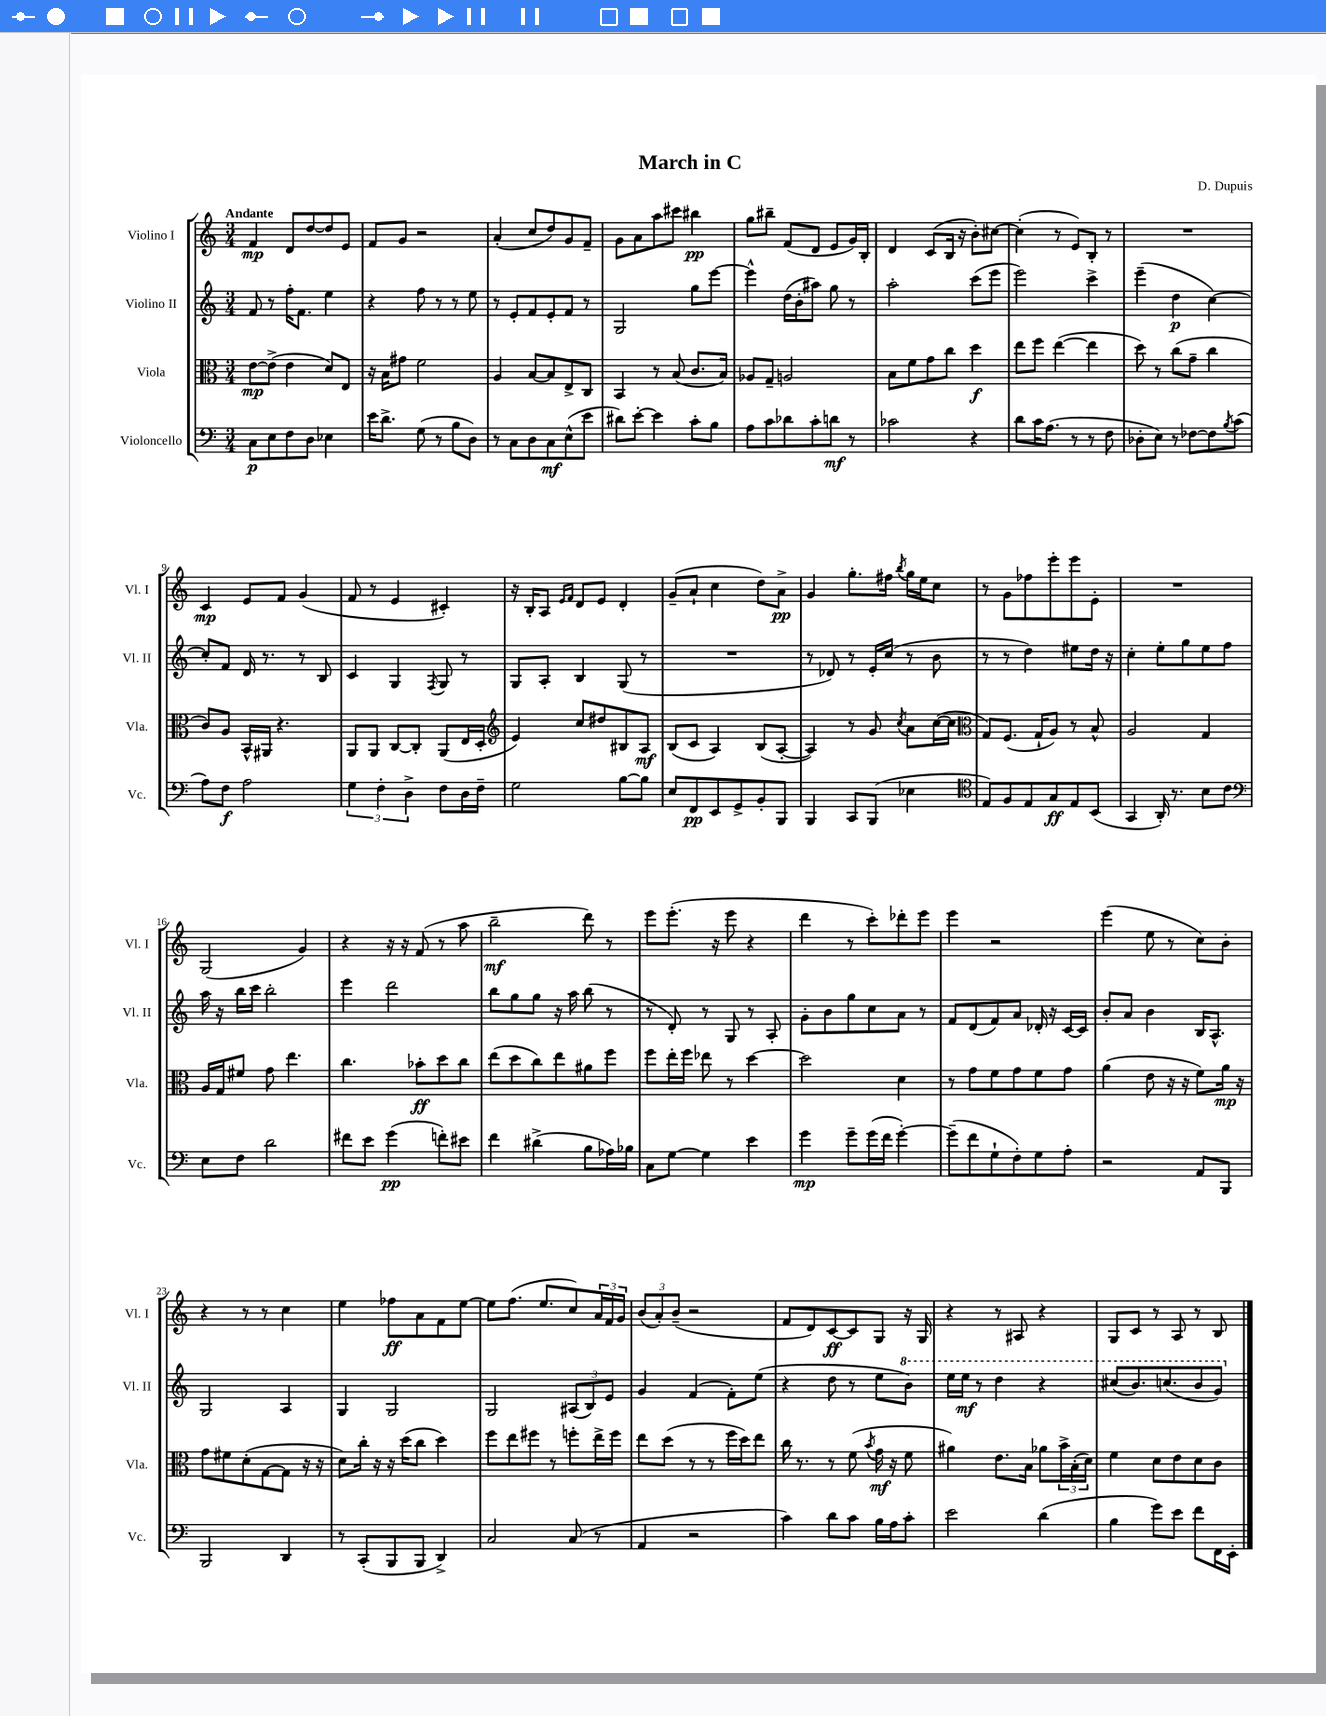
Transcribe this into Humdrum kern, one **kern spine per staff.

**kern	**kern	**kern	**kern
*staff4	*staff3	*staff2	*staff1
*clefF4	*clefC3	*clefG2	*clefG2
*k[]	*k[]	*k[]	*k[]
*M3/4	*M3/4	*M3/4	*M3/4
8C	[8e	8f	4f
8E	(8e^]	8r	.
8F	4e	16ff'	8d
.	.	8.f	.
8D	.	.	[8dd
4E-	8d)	4ee	8dd]
.	8E	.	8e
=	=	=	=
16e	16r	4r	8f
8.d^	16B	.	.
.	8g#	.	8g
(8G	2f	8ff	2r
8r	.	8r	.
8B	.	8r	.
8D)	.	8ee	.
=	=	=	=
8r	4A	8r	(4a'
8C	.	8e'	.
8D	[8B	8f	8cc
8C	8B]	8e'	8dd)
(8E^^	8E^	8f	8g
8e	8C	8r	8f~
=	=	=	=
8d#)	4BB	2G	8g
[8e'	.	.	8a
4e]	8r	.	8aa
.	(8B	.	8ccc#
8c'	8.c	8gg	4bb#
8B	.	[8eee	.
.	16B)	.	.
=	=	=	=
8A	8A-	4eee^^]	8gg
8c	8G~	.	8bb#~
8d-	2A	(16dd	(8f
.	.	16b'	.
8c'	.	8aa#)	8d
8d	.	8gg	8e
8r	.	8r	16g)
.	.	.	16B'
=	=	=	=
2c-	8B	2aa'	4d
.	8f	.	.
.	8g	.	(8c
.	8cc	.	16B
.	.	.	16r
4r	4dd	(8ccc	8b')
.	.	8eee	[8cc#
=	=	=	=
8d	8ee	2eee)	(4cc#']
16c	8ff	.	.
(8.A	.	.	.
.	([4ee	.	8r
8r	.	.	8e)
8r	4ee]	4ccc^	8B'
8F	.	.	8r
=	=	=	=
8D-'	8dd)	(4eee~	2.r
8E)	8r	.	.
8r	(8cc	4dd	.
[8F-	8g~	.	.
8F-]	4cc	[4cc)	.
8qB	.	.	.
(8c	.	.	.
=	=	=	=
8A)	8c)	8cc']	4c
8F	8A	8f	.
2A	16BB^^	16d	8e
.	16AA#	8.r	.
.	4.r	.	8f
.	.	8r	(4g
.	.	8B	.
=	=	=	=
6G	8AA	4c	8f
.	8AA	.	8r
6F'	.	.	.
.	[8C	4G	4e
6D^	.	.	.
.	8C']	.	.
.	.	8qF	.
8F	(8AA	8G	4c#')
16D	16E	8r	.
16F~	16D'	.	.
=	=	=	=
*	*clefG2	*	*
2G	4e)	8G	16r
.	.	.	16B'
.	.	8A'	8A
.	.	.	16qqe
.	.	.	16qqf
.	8cc	4B	8d
.	8dd#	.	8e
[8B	8B#	(8G	4d'
8B]	8A	8r	.
=	=	=	=
8E	(8B	2.r	(8g~
8FF	8c	.	8a`
8EE	4A)	.	4cc
8GG^	.	.	.
8BB'	(8B	.	8dd)
8BBB	[8A'	.	8a^
=	=	=	=
4BBB	4A])	8r	4g
.	.	8d-)	.
8CC	8r	8r	8.gg'
(8BBB	8g	16e'	.
.	.	(16cc	16ff#
.	8qcc	.	8qbb
4E-	8a	8r	16gg
.	.	.	16ee
.	([16cc	8b	8cc
.	16cc]	.	.
=	=	=	=
*clefC4	*clefC3	*	*
8E)	8G)	8r	8r
8F	(8.F	8r	8g
8E	.	4dd)	8ff-
.	16G`	.	.
8G	8A)	.	8eee'
8E	8r	8ee#	8eee
(8BB	8B^^	16dd	8e'
.	.	16r	.
=	=	=	=
4GG	2A	4cc'	2.r
16AA')	.	8ee'	.
8.r	.	.	.
.	.	8gg	.
8B	4G	8ee	.
8c	.	8ff	.
=	=	=	=
*clefF4	*	*	*
8E	16A	16aa	(2G
.	16G	16r	.
8F	8f#	16bb	.
.	.	16ccc	.
2d	8g	2bb'	.
.	4.ee	.	.
.	.	.	4g)
=	=	=	=
8f#	4.cc	4eee	4r
8e	.	.	.
(4g	.	2ddd	16r
.	.	.	16r
.	8b-'	.	(8f
8f')	8dd	.	8r
8e#	8cc	.	8aa
=	=	=	=
4f	(8ee	8bb	2bb~
.	8dd	8gg	.
(4d#^	8cc)	8gg	.
.	8ee	16r	.
.	.	16aa	.
8B	8a#	(8bb	8ddd)
16A-)	8ff	8r	8r
16B-	.	.	.
=	=	=	=
8C	8ff	8r	8eee
[8G	16ee'	8d')	(8.eee'
.	16ff	.	.
4G]	8ee-	8r	.
.	.	.	16r
.	8r	8G	8eee
4e	[4dd	8r	4r
.	.	8A'	.
=	=	=	=
4g	2dd]	8g'	4ddd
.	.	8b	.
8g~	.	8gg	8r
(16g	.	8cc	8ccc')
16f	.	.	.
[4g')	4d	8a	8ddd-'
.	.	8r	8eee
=	=	=	=
(8g~]	8r	8f	4eee
8f	8g	(8d	.
8G`	8f	8f)	2r
8F')	8g	8a	.
8G	8f	16d-'	.
.	.	16r	.
8A'	8g	[16c	.
.	.	16c]	.
=	=	=	=
2r	(4a	8b'	(4eee
.	.	8a	.
.	8e	4b	8ee
.	16r	.	8r
.	16r	.	.
8AA	8f)	16B	8cc)
.	.	8.A^^	.
8BBB	16a	.	8b'
.	16r	.	.
=	=	=	=
2BBB	8g	2G	4r
.	8f#	.	.
.	(8d'	.	8r
.	[8G	.	8r
4DD	8G]	4A	4cc
.	16r	.	.
.	16r	.	.
=	=	=	=
8r	8d)	4G	4ee
(8CC'	16cc'	.	.
.	16r	.	.
8BBB	16r	2G	8ff-
.	(16dd	.	.
8BBB	8cc	.	8a
4DD^)	4dd)	.	8f
.	.	.	[8ee
=	=	=	=
2C	8ff	2G	8ee]
.	8ee	.	(8.ff
.	8ff#	.	.
.	.	.	8.ee
.	8r	.	.
(8C	8ff'	(12A#	8cc)
.	.	12B)	.
8r	16ee^	.	24a
.	.	12e	24f
.	16ff	.	.
.	.	.	24g
=	=	=	=
4AA	8ee	4g	(12b
.	.	.	12a')
.	(8dd	.	.
.	.	.	(12b~
2r	8r	(4f	2r
.	8r	.	.
.	16ff	8f')	.
.	16dd)	.	.
.	8ee	(8ee	.
=	=	=	=
4c)	16cc	4r	8f
.	8.r	.	.
.	.	.	8d)
8d	8r	8dd	[8c
8c	(8f	8r	8c]
.	8qb	.	.
16B	16g	8ee	8G
16A	16r	.	.
8c'	8f	8bb)	16r
.	.	.	16G
=	=	=	=
2e	4a#)	16eee	4r
.	.	16eee	.
.	.	8r	.
.	8.e	4ddd	8r
.	.	.	8A#
.	16B	.	.
(4d	8a-	4r	4r
.	24b^	.	.
.	(24B'	.	.
.	24d)	.	.
=	=	=	=
4B	4f	(8ccc#	8G
.	.	8.bb)	8c
8g)	8d	.	8r
.	.	(8.ccc	.
8e	8e	.	8A
8f	8d	8bb	8r
16FF	8c	8gg)	8B
16EE'	.	.	.
==	==	==	==
*-	*-	*-	*-
